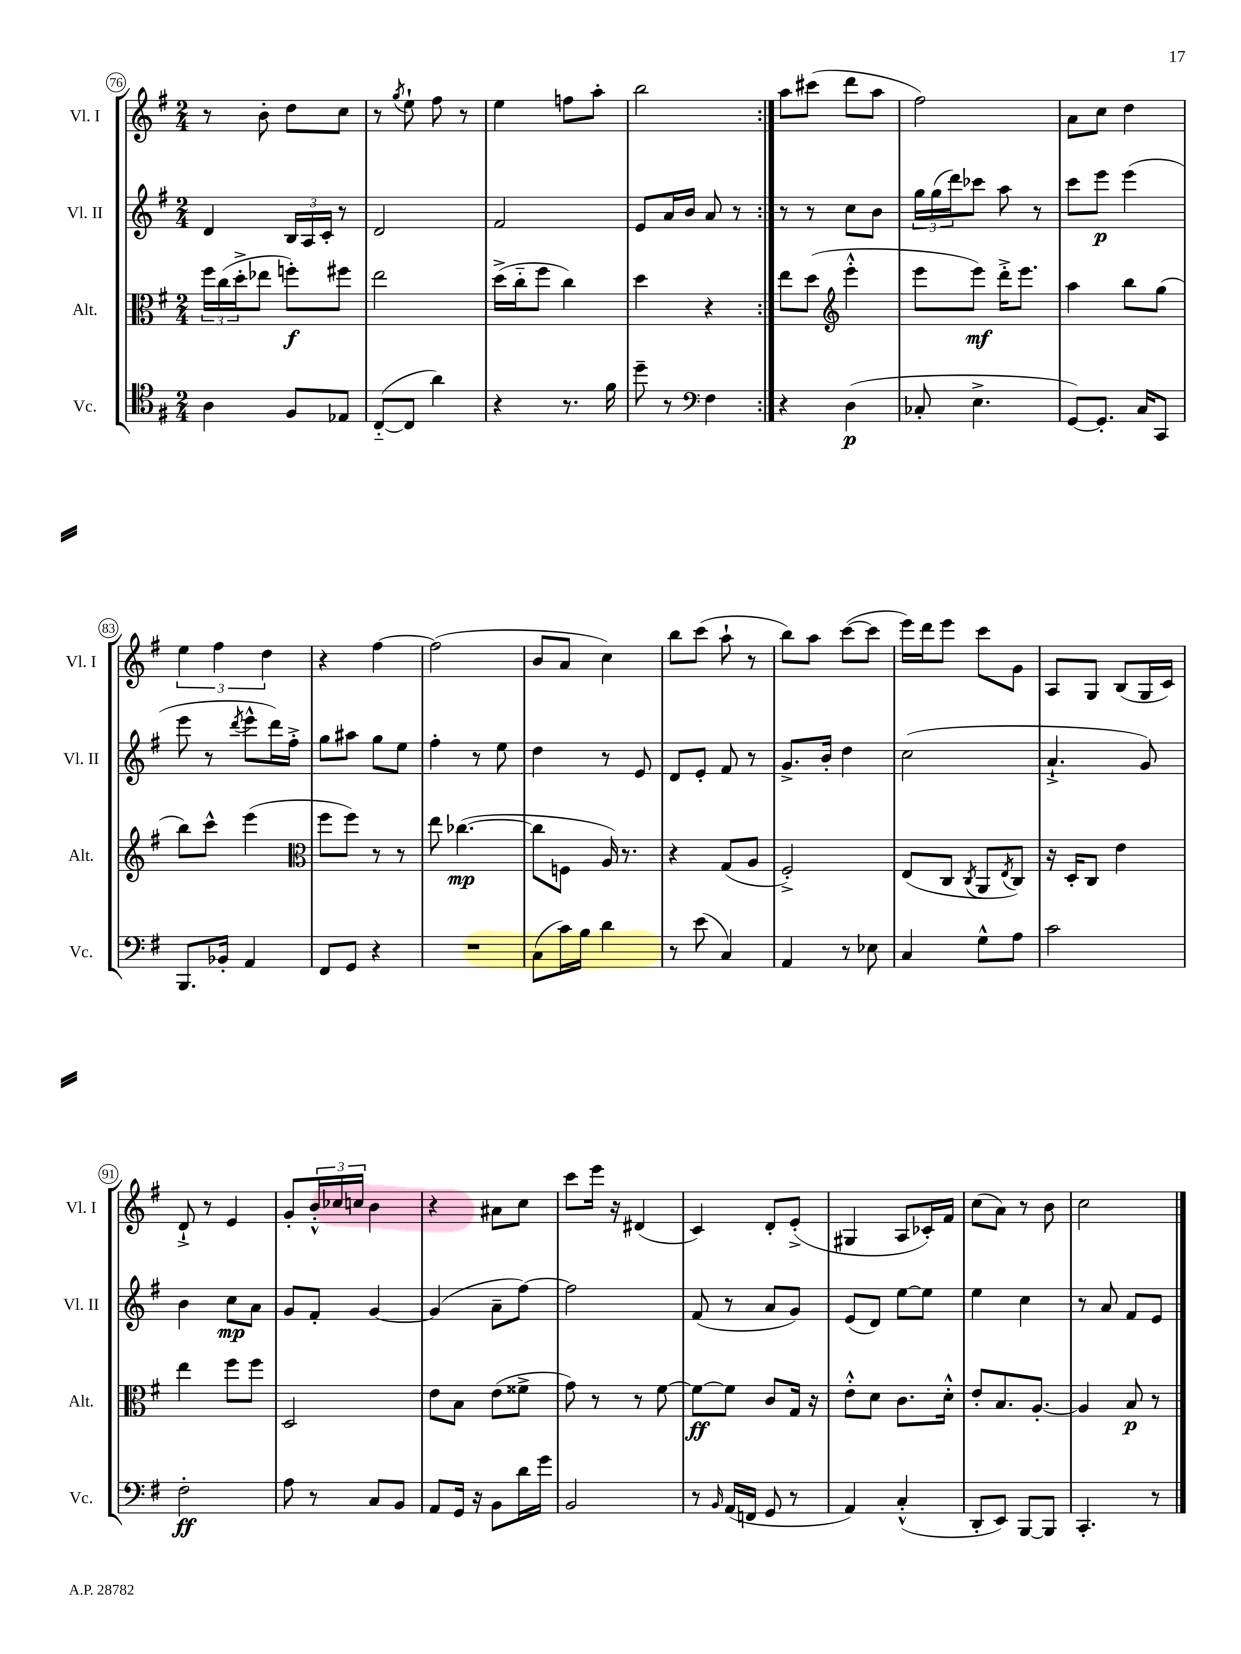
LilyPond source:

<<
\new StaffGroup <<
\new Staff = "s0" \with { instrumentName = "Vl. I" shortInstrumentName = "Vl. I" } {
    \clef treble \key g \major \numericTimeSignature \time 2/4
    \repeat volta 2 { r8 b'8-. d''8 c''8 |
    r8 \acciaccatura { g''8 } e''8-! fis''8 r8 |
    e''4 f''8 a''8-. |
    b''2 | }
    a''8 cis'''8( d'''8 a''8 |
    fis''2) |
    a'8 c''8 d''4 |
    \tuplet 3/2 { e''4 fis''4 d''4 } |
    r4 fis''4~ |
    fis''2( |
    b'8 a'8 c''4) |
    b''8 c'''8( a''8-! r8 |
    b''8) a''8 c'''8~( c'''8 |
    e'''16) d'''16 e'''8 c'''8 g'8 |
    a8 g8 b8( g16 c'16) |
    d'8-!-> r8 e'4 |
    g'8-. \tuplet 3/2 { b'16-.-^ ces''16 c''16 } b'4 |
    r4 ais'8 c''8 |
    c'''8 e'''16 r16 dis'4( |
    c'4) d'8-. e'8-.->( |
    gis4 a8 ces'16-.) fis'16 |
    c''8( a'8) r8 b'8 |
    c''2 \bar "|." |
}
\new Staff = "s1" \with { instrumentName = "Vl. II" shortInstrumentName = "Vl. II" } {
    \clef treble \key g \major \numericTimeSignature \time 2/4
    \repeat volta 2 { d'4 \tuplet 3/2 { b16 a16 c'16-. } r8 |
    d'2 |
    fis'2 |
    e'8 a'16 b'16 a'8 r8 | }
    r8 r8 c''8 b'8 |
    \tuplet 3/2 { g''16 g''16( d'''16) } ces'''8 a''8 r8 |
    c'''8 e'''8\p e'''4( |
    e'''8 r8 \acciaccatura { d'''8 } e'''8-^ d'''16) fis''16-.-> |
    g''8 ais''8 g''8 e''8 |
    fis''4-. r8 e''8 |
    d''4 r8 e'8 |
    d'8 e'8-. fis'8 r8 |
    g'8.-> b'16-. d''4 |
    c''2( |
    a'4.-!-> g'8) |
    b'4 c''8\mp a'8 |
    g'8 fis'8-. g'4~ |
    g'4( a'8-- fis''8~) |
    fis''2 |
    fis'8( r8 a'8 g'8) |
    e'8( d'8) e''8~ e''8 |
    e''4 c''4 |
    r8 a'8 fis'8 e'8 \bar "|." |
}
\new Staff = "s2" \with { instrumentName = "Alt." shortInstrumentName = "Alt." } {
    \clef alto \key g \major \numericTimeSignature \time 2/4
    \repeat volta 2 { \tuplet 3/2 { fis''16 c''16( d''16-.-> } ees''8 f''8-.\f) fis''8 |
    e''2 |
    d''16->( c''16-_ fis''8 c''4) |
    d''4 r4 | }
    e''8 d''8( \clef treble e'''4-.-^ |
    e'''8 e'''8\mf) d'''16-.-> e'''8. |
    a''4 b''8 g''8( |
    b''8) c'''8-^ e'''4( |
    \clef alto fis''8 fis''8) r8 r8 |
    e''8 ces''4.~\mp( |
    ces''8 f8 a16) r8. |
    r4 g8( a8 |
    fis2-.->) |
    e8( c8 \acciaccatura { c8 } a,8 \acciaccatura { e8 } c8) |
    r16 d16-. c8 e'4 |
    e''4 fis''8 fis''8 |
    d2 |
    e'8 b8 e'8( fisis'8-> |
    g'8) r8 r8 fis'8~ |
    fis'8~\ff fis'8 c'8 g16 r16 |
    e'8-.-^ d'8 c'8. d'16-.-^ |
    e'8-. b8. a8.~-. |
    a4 b8\p r8 \bar "|." |
}
\new Staff = "s3" \with { instrumentName = "Vc." shortInstrumentName = "Vc." } {
    \clef tenor \key g \major \numericTimeSignature \time 2/4
    \repeat volta 2 { a4 fis8 ees8 |
    c8~-_( c8 a'4) |
    r4 r8. fis'16 |
    d''8-- r8 \clef bass fis4 | }
    r4 d4\p( |
    ces8-. e4.-> |
    g,8~) g,8.-. c16 c,8 |
    b,,8. bes,16-. a,4 |
    fis,8 g,8 r4 |
    R2 |
    c8( c'16) b16 d'4 |
    r8 e'8( c4) |
    a,4 r8 ees8 |
    c4 g8-^ a8 |
    c'2 |
    fis2-.\ff |
    a8 r8 c8 b,8 |
    a,8 g,16 r16 b,8 d'16 g'16 |
    b,2 |
    r8 \grace { b,16 } a,16( f,16 g,8 r8 |
    a,4) c4-.-^( |
    d,8-. e,8) b,,8~ b,,8 |
    c,4.-. r8 \bar "|." |
}
>>
>>
\layout { \context { \Score currentBarNumber = #76 \override BarNumber.stencil = #(make-stencil-circler 0.1 0.3 ly:text-interface::print) } }
